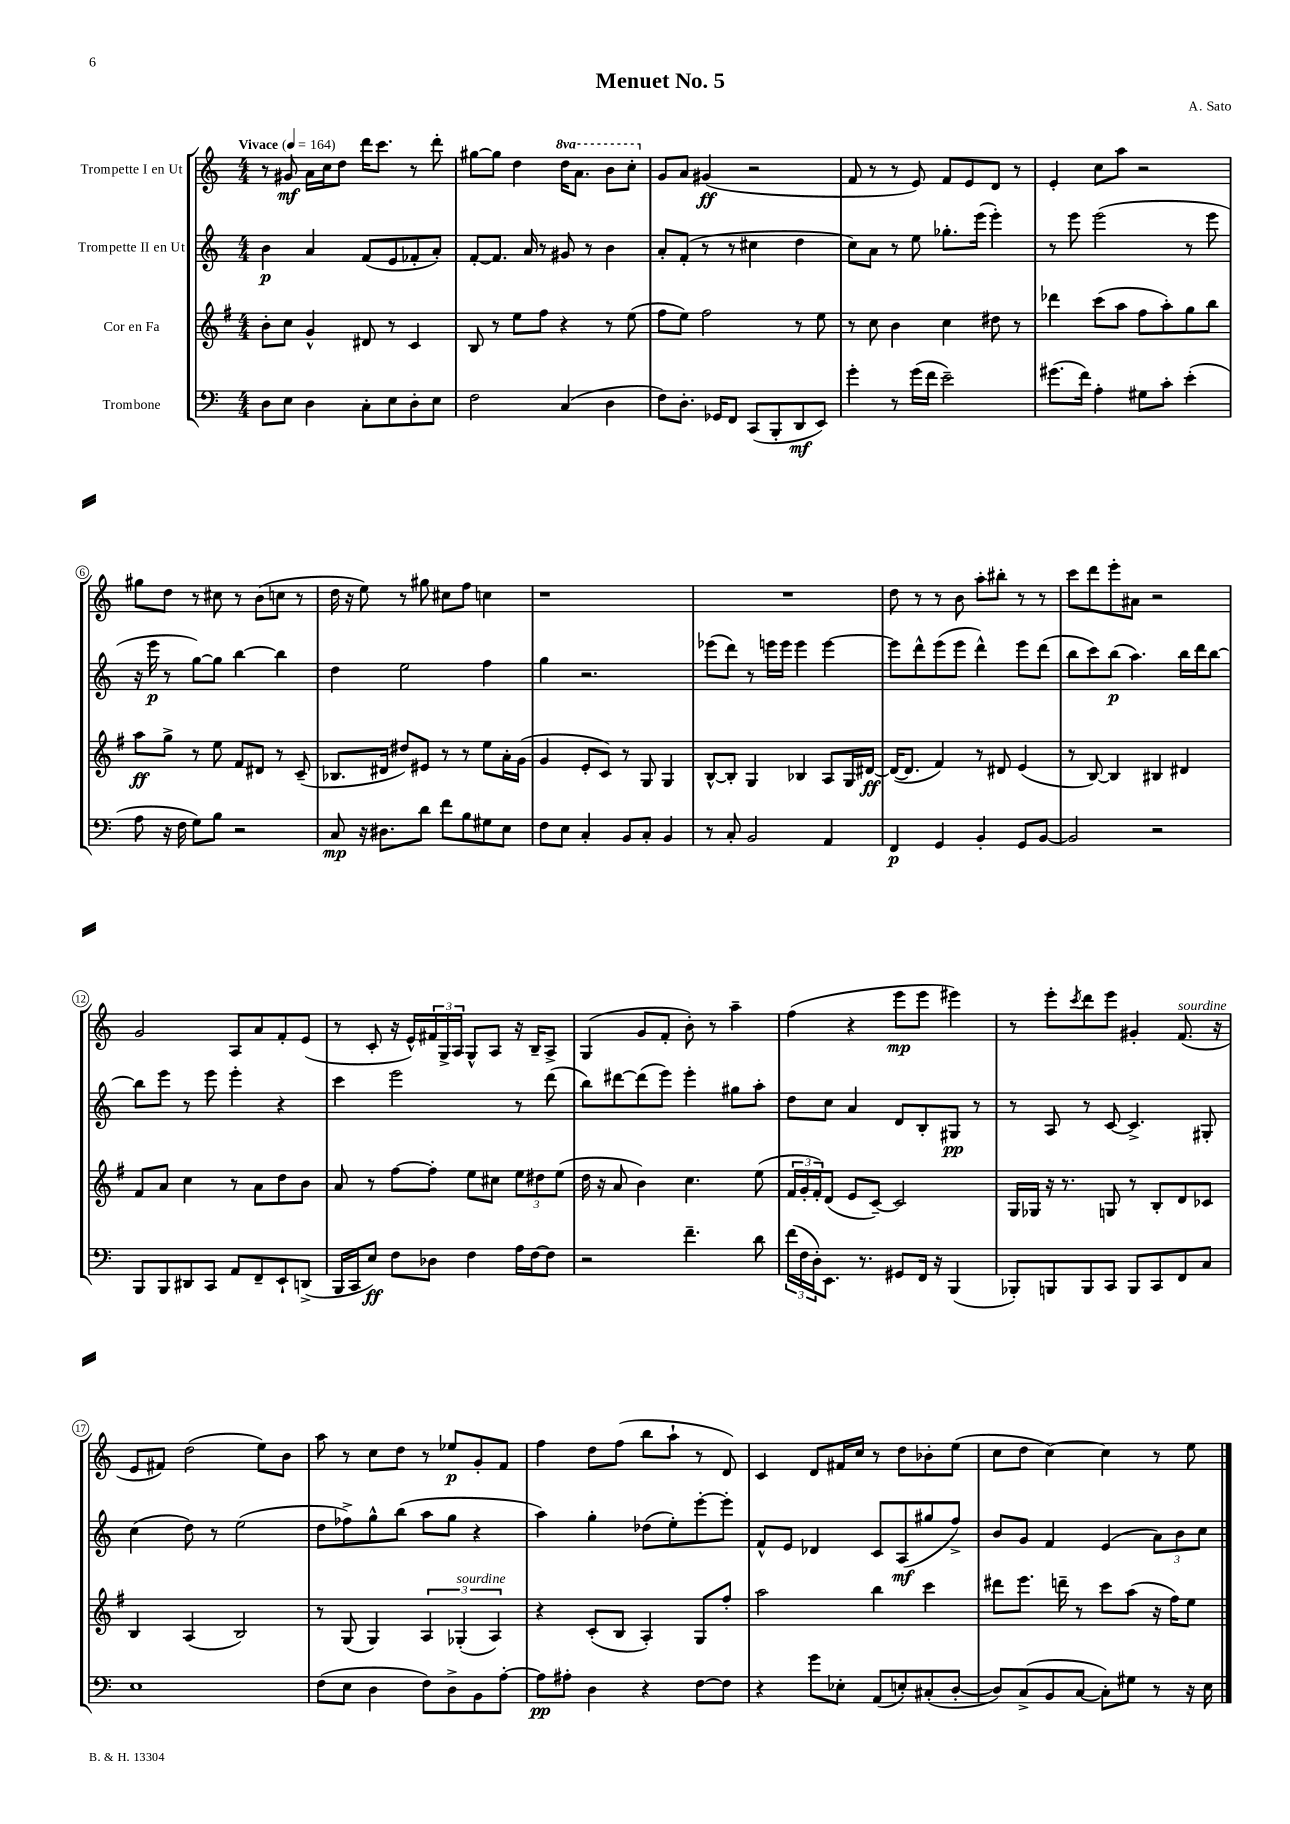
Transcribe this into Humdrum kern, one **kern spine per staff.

**kern	**dynam	**kern	**dynam	**kern	**dynam	**kern	**dynam
*part4	*part4	*part3	*part3	*part2	*part2	*part1	*part1
*staff4	*staff4	*staff3	*staff3	*staff2	*staff2	*staff1	*staff1
*I"Trombone	*	*I"Cor en Fa	*	*I"Trompette II en Ut	*	*I"Trompette I en Ut	*
*clefF4	*	*clefG2	*	*clefG2	*	*clefG2	*
*k[]	*	*k[f#]	*	*k[]	*	*k[]	*
*M4/4	*	*M4/4	*	*M4/4	*	*M4/4	*
*MM164	*	*MM164	*	*MM164	*	*MM164	*
=1	=1	=1	=1	=1	=1	=1	=1
!	!	!	!	!	!	!LO:TX:a:B:t=Vivace	!
8D\L	.	8b'\L	.	4b\	p	8r	.
8E\J	.	8cc\J	.	.	.	8g#X/	mf
4D\	.	4g^^/	.	4a/	.	16a\LL	.
.	.	.	.	.	.	16cc\J	.
.	.	.	.	.	.	8dd\J	.
8C'\L	.	8d#X/	.	(8f/L	.	16ddd\KL	.
.	.	.	.	.	.	8.ccc\J	.
8E\	.	8r	.	8e/	.	.	.
8D'\	.	4c/	.	8f-X'/	.	8r	.
8E\J	.	.	.	8a'/J)	.	8ddd'\	.
=2	=2	=2	=2	=2	=2	=2	=2
2F\	.	8B/	.	[8f'/L	.	[8gg#X\L	.
.	.	8r	.	8.f/J]	.	8gg#\J]	.
.	.	8ee\L	.	.	.	4dd\	.
.	.	.	.	16a/	.	.	.
.	.	8ff#\J	.	8r	.	.	.
*	*	*	*	*	*	*8va	*
(4C/	.	4r	.	8g#X/	.	16ddd\KL	.
.	.	.	.	.	.	8.aa\J	.
.	.	.	.	8r	.	.	.
4D\	.	8r	.	4b\	.	8bb\L	.
.	.	(8ee\	.	.	.	8ccc'\J	.
=3	=3	=3	=3	=3	=3	=3	=3
*	*	*	*	*	*	*X8va	*
8F\L)	.	8ff#\L	.	8a'/L	.	8g/L	.
8.D'\J	.	8ee\J)	.	(8f'/J	.	8a/J	.
.	.	2ff#\	.	8r	.	(4g#X/	ff
16GG-X/KL	.	.	.	.	.	.	.
8FF/J	.	.	.	8r	.	.	.
(8CC/L	.	.	.	4cc#X\	.	2r	.
8BBB'/	.	.	.	.	.	.	.
8DD/	mf	8r	.	4dd\	.	.	.
8EE/J)	.	8ee\	.	.	.	.	.
=4	=4	=4	=4	=4	=4	=4	=4
4g'\	.	8r	.	8cc\L)	.	8f/	.
.	.	8cc\	.	8a\J	.	8r	.
8r	.	4b\	.	8r	.	8r	.
(16g\LL	.	.	.	8ee\	.	8e/)	.
16f\JJ	.	.	.	.	.	.	.
2e~\)	.	4cc\	.	8.gg-X'\L	.	8f/L	.
.	.	.	.	.	.	8e/	.
.	.	.	.	(16eee\Jk	.	.	.
.	.	8dd#X\	.	4eee'\)	.	8d/J	.
.	.	8r	.	.	.	8r	.
=5	=5	=5	=5	=5	=5	=5	=5
(8.g#X\L	.	4ddd-X\	.	8r	.	4e'/	.
.	.	.	.	8eee\	.	.	.
16f\Jk)	.	.	.	.	.	.	.
4A'\	.	(8ccc\L	.	(2eee\	.	8cc\L	.
.	.	8aa\J	.	.	.	8aa\J	.
8G#X\L	.	8ff#\L	.	.	.	2r	.
8c'\J	.	8aa'\)	.	.	.	.	.
(4e'\	.	8gg\	.	8r	.	.	.
.	.	8bb\J	.	8eee\	.	.	.
!!LO:LB:g=z
=6	=6	=6	=6	=6	=6	=6	=6
8A\	.	8aa\L	ff	16r	.	8gg#X\L	.
.	.	.	.	16eee\	p	.	.
16r	.	8gg^\J	.	8r	.	8dd\J	.
16F\	.	.	.	.	.	.	.
8G\L)	.	8r	.	[8gg\L)	.	8r	.
8B\J	.	8ee\	.	8gg\J]	.	8cc#X\	.
2r	.	8f#/L	.	[4bb\	.	8r	.
.	.	8d#X/J	.	.	.	(8b\L	.
.	.	8r	.	4bb\]	.	8ccn\J	.
.	.	(8c~/	.	.	.	8r	.
=7	=7	=7	=7	=7	=7	=7	=7
8C/	mp	8.B-X/L	.	4dd\	.	16dd\	.
.	.	.	.	.	.	16r	.
16r	.	.	.	.	.	8ee\)	.
8.D#X\L	.	16d#X/Jk	.	.	.	.	.
.	.	8dd#X/L)	.	2ee\	.	8r	.
8d\J	.	8e#X/J	.	.	.	8gg#X\	.
8f\L	.	8r	.	.	.	8cc#X\L	.
8B\	.	8r	.	.	.	8ff\J	.
8G#X\	.	8ee\L	.	4ff\	.	4ccn\	.
8E\J	.	16a'\L	.	.	.	.	.
.	.	(16g\JJ	.	.	.	.	.
=8	=8	=8	=8	=8	=8	=8	=8
8F\L	.	4g/	.	4gg\	.	1r	.
8E\J	.	.	.	.	.	.	.
4C'/	.	8e'/L	.	2.r	.	.	.
.	.	8c/J)	.	.	.	.	.
8BB/L	.	8r	.	.	.	.	.
8C'/J	.	8G/	.	.	.	.	.
4BB/	.	4G/	.	.	.	.	.
=9	=9	=9	=9	=9	=9	=9	=9
8r	.	[8B^^/L	.	(8eee-X\L	.	1r	.
8C'/	.	8B'/J]	.	8ddd\J)	.	.	.
2BB/	.	4G/	.	8r	.	.	.
.	.	.	.	16eeen\LL	.	.	.
.	.	.	.	16eee\JJ	.	.	.
.	.	4B-X/	.	4eee\	.	.	.
4AA/	.	8A/L	.	[4eee\	.	.	.
.	.	16G/L	.	.	.	.	.
.	.	[16d#X/JJ	ff	.	.	.	.
=10	=10	=10	=10	=10	=10	=10	=10
4FF/	p	(16d#/KL_	.	8eee\L]	.	8dd\	.
.	.	8.d#/J]	.	.	.	.	.
.	.	.	.	8ddd^^\	.	8r	.
4GG/	.	4f#/)	.	(8eee\	.	8r	.
.	.	.	.	8eee\J	.	8b\	.
4BB'/	.	8r	.	4ddd^^\)	.	8aa'\L	.
.	.	8d#X/	.	.	.	8bb#X'\J	.
8GG/L	.	(4e/	.	8eee\L	.	8r	.
[8BB/J	.	.	.	(8ddd\J	.	8r	.
=11	=11	=11	=11	=11	=11	=11	=11
2BB/]	.	8r	.	8bb\L	.	8ccc\L	.
.	.	[8B/)	.	8ccc\)	.	8ddd\	.
.	.	4B/]	.	(8bb\J	p	8eee'\	.
.	.	.	.	4.aa\)	.	8a#X\J	.
2r	.	4B#X/	.	.	.	2r	.
.	.	4d#X/	.	16bb\LL	.	.	.
.	.	.	.	16ddd\J	.	.	.
.	.	.	.	[8bb\J	.	.	.
!!LO:LB:g=z
=12	=12	=12	=12	=12	=12	=12	=12
8BBB/L	.	8f#/L	.	8bb\L]	.	2g/	.
8BBB/	.	8a/J	.	8eee\J	.	.	.
8DD#X/	.	4cc\	.	8r	.	.	.
8CC/J	.	.	.	8eee\	.	.	.
8AA/L	.	8r	.	4eee'\	.	8A/L	.
8FF~/	.	8a\L	.	.	.	8a/	.
8EE`/	.	8dd\	.	4r	.	8f'/	.
(8DDn^/J	.	8b\J	.	.	.	(8e/J	.
=13	=13	=13	=13	=13	=13	=13	=13
16BBB/LL	.	8a/	.	4ccc\	.	8r	.
16CC/J	.	.	.	.	.	.	.
8E/J)	ff	8r	.	.	.	8c'/	.
8F\L	.	[8ff#\L	.	2eee\	.	16r	.
.	.	.	.	.	.	16e^^/LL)	.
8D-X\J	.	8ff#'\J]	.	.	.	24f#X/	.
.	.	.	.	.	.	24G^/	.
.	.	.	.	.	.	24A/JJ	.
4F\	.	8ee\L	.	.	.	8G^^/L	.
.	.	8cc#X\J	.	.	.	8A/J	.
16A\LL	.	12ee\L	.	8r	.	16r	.
[16F\J	.	.	.	.	.	16B~/KL	.
.	.	12dd#X\	.	.	.	.	.
8F\J]	.	.	.	(8ddd\	.	8A^/J	.
.	.	(12ee\J	.	.	.	.	.
=14	=14	=14	=14	=14	=14	=14	=14
2r	.	16dd\	.	8bb\L)	.	(4G/	.
.	.	16r	.	.	.	.	.
.	.	8a/	.	[8ddd#X\	.	.	.
.	.	4b\)	.	(8ddd#\]	.	8g/L	.
.	.	.	.	8eee\J)	.	8f'/J	.
4.f~\	.	4.cc\	.	4eee'\	.	8b'\)	.
.	.	.	.	.	.	8r	.
.	.	.	.	8gg#X\L	.	4aa~\	.
8d\	.	(8ee\	.	8aa'\J	.	.	.
=15	=15	=15	=15	=15	=15	=15	=15
(24f\LL	.	24f#/LL	.	8dd\L	.	(4ff\	.
24F\	.	24g'/	.	.	.	.	.
24D'\J)	.	24f#'/J)	.	.	.	.	.
8.EE\J	.	(8d/J	.	8cc\J	.	.	.
.	.	8e/L	.	4a/	.	4r	.
8.r	.	.	.	.	.	.	.
.	.	[8c~/J)	.	.	.	.	.
8GG#X/L	.	2c/]	.	8d/L	.	8eee\L	mp
16FF/Jk	.	.	.	8B'/	.	8eee\J	.
16r	.	.	.	.	.	.	.
(4BBB/	.	.	.	8G#X/J	pp	4eee#X\)	.
.	.	.	.	8r	.	.	.
=16	=16	=16	=16	=16	=16	=16	=16
8BBB-X'/L)	.	16G/LL	.	8r	.	8r	.
.	.	16G-X/JJ	.	.	.	.	.
8BBBn/	.	16r	.	8A/	.	8eee'\L	.
.	.	8.r	.	.	.	.	.
.	.	.	.	.	.	8qccc/	.
8BBB/	.	.	.	8r	.	8ddd\	.
8CC/J	.	8Gn/	.	[8c/	.	8eee\J	.
8BBB/L	.	8r	.	4.c^/]	.	4g#X'/	.
8CC/	.	8B'/L	.	.	.	.	.
!	!	!	!	!	!	!LO:TX:a:i:t=sourdine	!
8FF/	.	8d/	.	.	.	(8.f/	.
8C/J	.	8c-X/J	.	8G#X'/	.	.	.
.	.	.	.	.	.	16r	.
!!LO:LB:g=z
=17	=17	=17	=17	=17	=17	=17	=17
1E	.	4B/	.	(4cc\	.	8e/L	.
.	.	.	.	.	.	8f#X/J)	.
.	.	(4A/	.	8dd\)	.	(2dd\	.
.	.	.	.	8r	.	.	.
.	.	2B/)	.	(2ee\	.	.	.
.	.	.	.	.	.	8ee\L)	.
.	.	.	.	.	.	8b\J	.
=18	=18	=18	=18	=18	=18	=18	=18
(8F\L	.	8r	.	8dd\L	.	8aa\	.
8E\J	.	(8G/	.	8ff-X^\)	.	8r	.
4D\	.	4G/)	.	8gg^^\	.	8cc\L	.
.	.	.	.	(8bb\J	.	8dd\J	.
8F\L)	.	6A/	.	8aa\L	.	8r	.
8D^\	.	.	.	8gg\J	.	8ee-X/L	p
!	!	!LO:TX:a:i:t=sourdine	!	!	!	!	!
.	.	(6G-X'/	.	.	.	.	.
8BB\	.	.	.	4r	.	8g'/	.
.	.	6A/)	.	.	.	.	.
[8A'\J	.	.	.	.	.	8f/J	.
=19	=19	=19	=19	=19	=19	=19	=19
8A\L]	pp	4r	.	4aa\)	.	4ff\	.
8A#X'\J	.	.	.	.	.	.	.
4D\	.	(8c'/L	.	4gg'\	.	8dd\L	.
.	.	8B/J	.	.	.	(8ff\J	.
4r	.	4A'/)	.	(8dd-X\L	.	8bb\L	.
.	.	.	.	8ee'\)	.	8aa`\J	.
[8F\L	.	8G/L	.	[8eee'\	.	8r	.
8F\J]	.	8ff#'/J	.	8eee'\J]	.	8d/)	.
=20	=20	=20	=20	=20	=20	=20	=20
4r	.	2aa\	.	8f^^/L	.	4c/	.
.	.	.	.	8e/J	.	.	.
8g\L	.	.	.	4d-X/	.	8d/L	.
8E-X'\J	.	.	.	.	.	16f#X/L	.
.	.	.	.	.	.	16cc/JJ	.
(8AA/L	.	4bb\	.	8c/L	.	8r	.
8En'/)	.	.	.	(8A/	mf	8dd\L	.
(8C#X'/	.	4ccc\	.	8gg#X/	.	8b-X'\	.
[8D'/J	.	.	.	8ff^/J)	.	(8ee\J	.
=21	=21	=21	=21	=21	=21	=21	=21
8D/L])	.	8ddd#X\L	.	8b/L	.	8cc\L	.
(8C^/	.	8.eee\J	.	8g/J	.	8dd\J	.
8BB/	.	.	.	4f/	.	[4cc\)	.
.	.	16dddn~\	.	.	.	.	.
[8C/J	.	8r	.	.	.	.	.
8C'\L])	.	8ccc\L	.	(4e/	.	4cc\]	.
8G#X\J	.	(8aa\J	.	.	.	.	.
8r	.	16r	.	12a\L)	.	8r	.
.	.	16ff#\KL)	.	.	.	.	.
.	.	.	.	12b\	.	.	.
16r	.	8ee\J	.	.	.	8ee\	.
.	.	.	.	12cc\J	.	.	.
16E\	.	.	.	.	.	.	.
==	==	==	==	==	==	==	==
*-	*-	*-	*-	*-	*-	*-	*-
